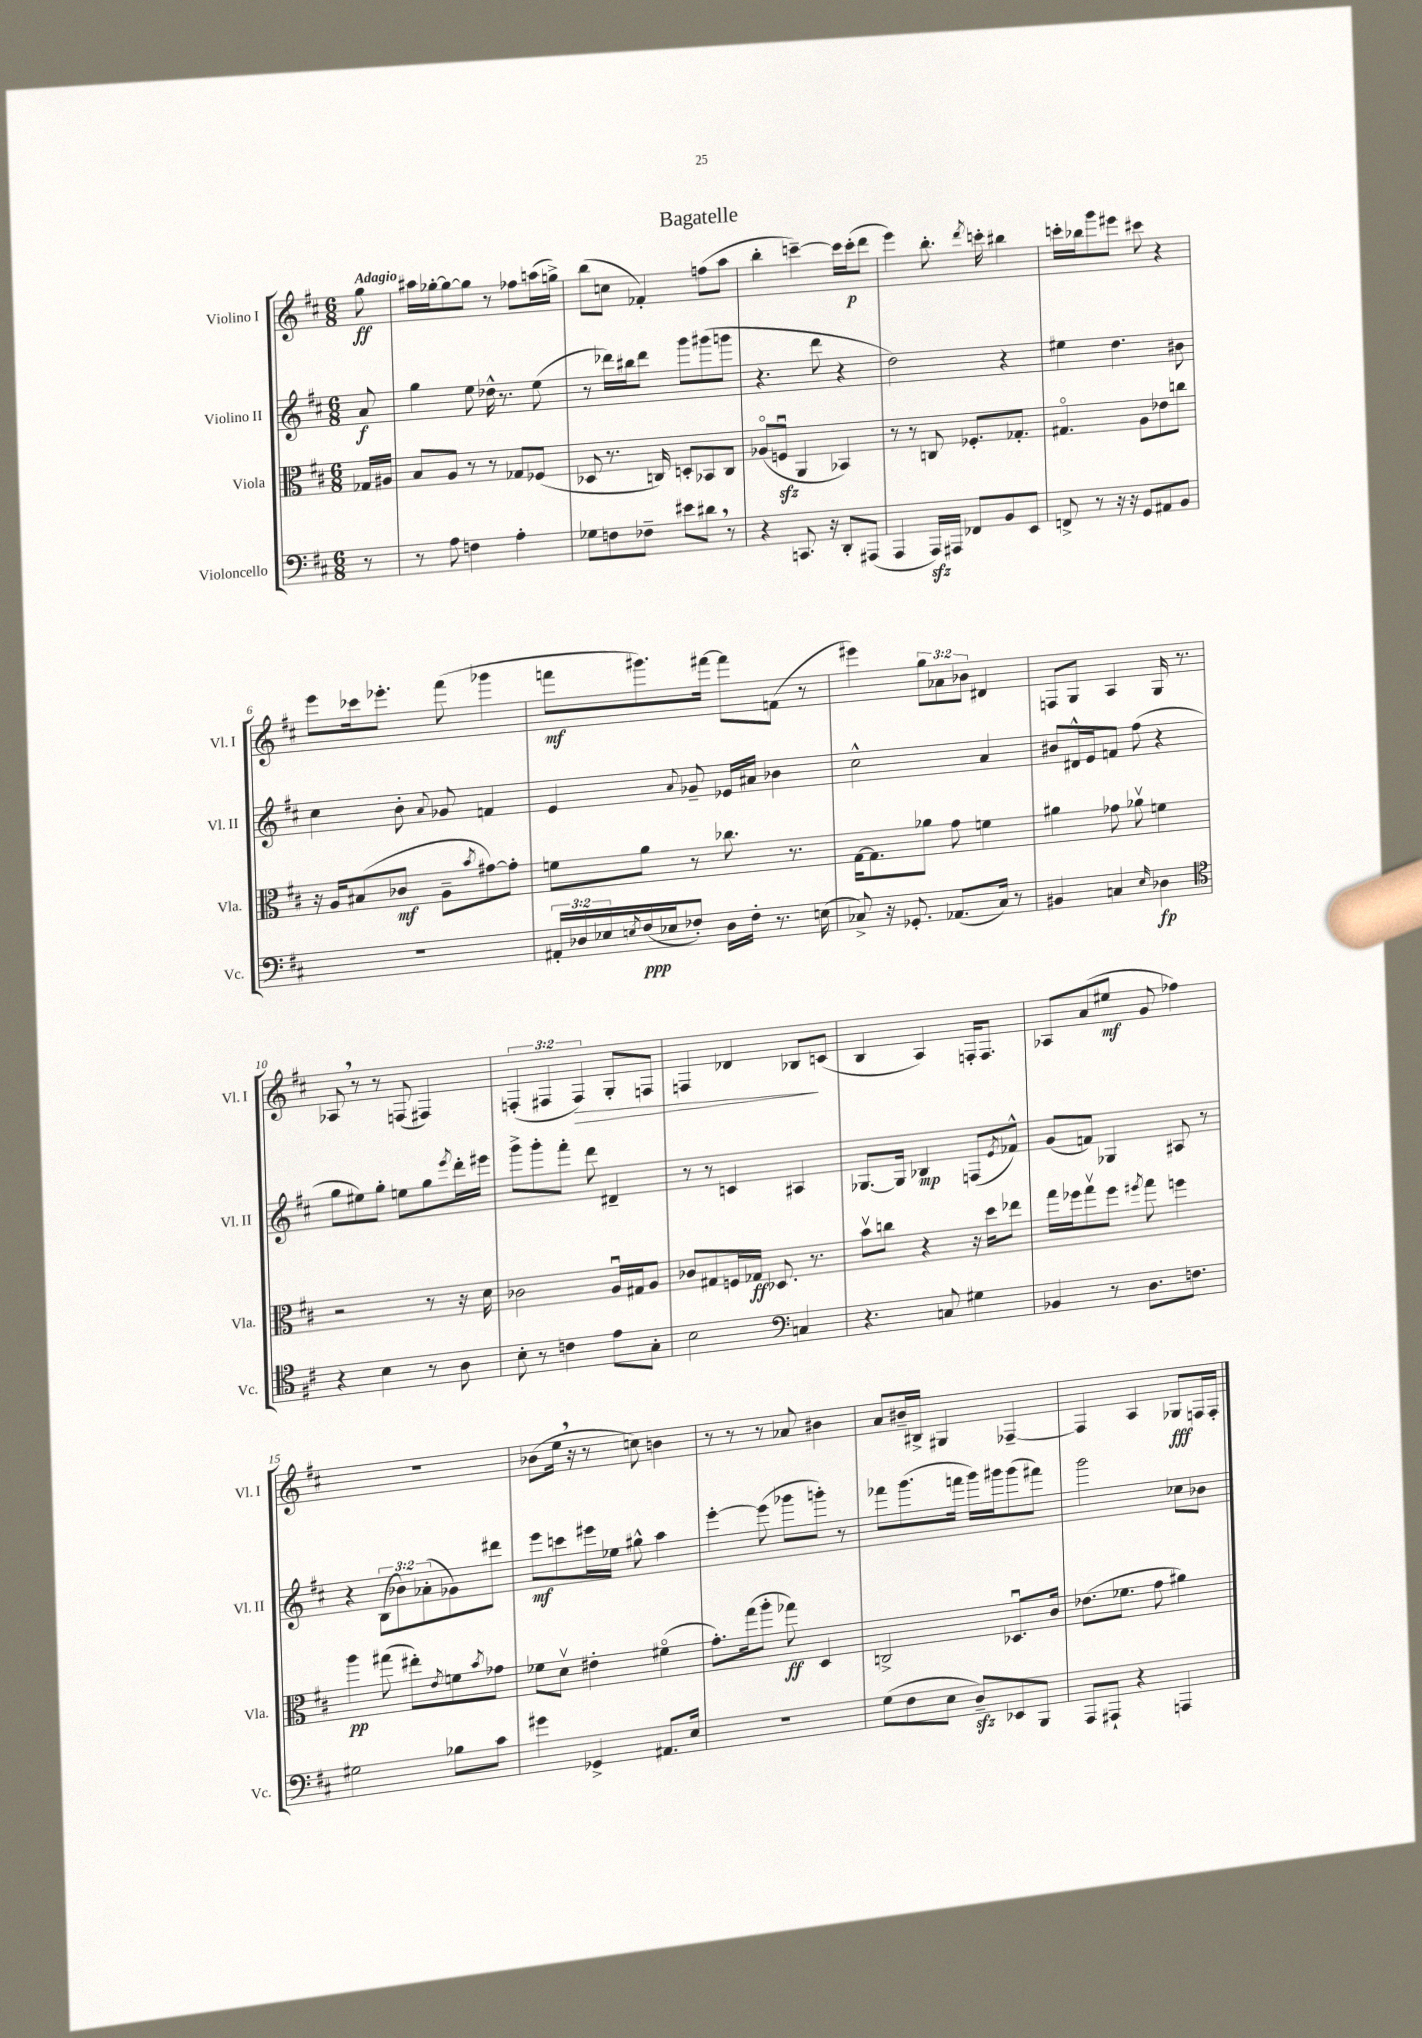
\header { title = "Bagatelle" }
<<
\new StaffGroup <<
\new Staff = "s0" \with { instrumentName = "Violino I" shortInstrumentName = "Vl. I" } {
    \clef treble \key d \major \numericTimeSignature \time 6/8 \override Staff.TupletNumber.text = #tuplet-number::calc-fraction-text \partial 8 \tempo "Adagio"
    g''8\ff |
    ais''16 ges''16~-. ges''8~ ges''8 r8 fes''8 a''16( g''16->) |
    b''8( c''8 fes'4-.) f''8( a''8 |
    b''4-. c'''4~--) c'''16 c'''16-.\p( d'''8 |
    e'''4) b''8.-. \acciaccatura { d'''8 } c'''16-. bis''4 |
    c'''16-. bes''16 g'''8 eis'''8 cis'''8 r4 |
    e'''8 ces'''16 ees'''8.-. fis'''8( ges'''4 |
    f'''8\mf gis'''8.) fis'''16~ fis'''8 f'8( r8 |
    eis'''4) \tuplet 3/2 { g''8 aes'8 bes'8 } dis'4 |
    f8 g8 a4 g16 r8. |
    aes8 \breathe r8 r8 f8( fis4) |
    \tuplet 3/2 { f4-.( fis4 fis4\>) } g8-. f8 |
    f4 des'4 bes8\! c'8( |
    b4 a4) f16-. f8. |
    aes8 a'8( eis''8\mf g'8 fes''4) |
    R2. |
    bes'8( e''16 \breathe r16 r8 c''8) b'4 |
    r8 r8 r8 aes'8 bis'4 |
    a'8 bis'16-- bis16-> gis4 fes4~-- |
    fes4 a4 ges8\fff f16 f16-. \bar "|." |
}
\new Staff = "s1" \with { instrumentName = "Violino II" shortInstrumentName = "Vl. II" } {
    \clef treble \key d \major \numericTimeSignature \time 6/8 \override Staff.TupletNumber.text = #tuplet-number::calc-fraction-text \partial 8
    a'8\f |
    g''4 e''8 des''16-^ r8. e''8( |
    r8 des'''16) bis''16 des'''8 g'''8 gis'''8( g'''8 |
    r4. d'''8 r4 |
    d''2) r4 |
    eis''4 d''4. bis'8 |
    cis''4 b'8-. \appoggiatura { a'8 } ges'8 f'4 |
    e'4 \appoggiatura { a'8 } ges'8-- ees'16 ais'16 bes'4 |
    cis''2-^ a'4 |
    bis'8 dis'16-^ e'16 f'8 fis''8( r4 |
    g''8 eis''8) g''8-. e''8 g''8 \acciaccatura { e'''8 } d'''16-. eis'''16 |
    g'''8-> g'''8-. fis'''8-. d'''8 dis'4-- |
    r8 r8 c'4 ais4 |
    ges8.~ ges16 bes4\mp f8( \acciaccatura { e'8 } fes'8-^) |
    g'8( f'8) ges4 ais8 r8 |
    r4 \tuplet 3/2 { b8( bes'8) aes'8-.( } ges'8) dis'''8 |
    e'''8\mf c'''8 eis'''16 ees''16 gis''8-^ a''4 |
    e'''4~-. e'''8( ges'''8 g'''8-.) r8 |
    fes'''8 g'''8.( f'''16 g'''16) gis'''16 gis'''8( fis'''8) |
    g'''2 ces''8 bes'8 \bar "|." |
}
\new Staff = "s2" \with { instrumentName = "Viola" shortInstrumentName = "Vla." } {
    \clef alto \key d \major \numericTimeSignature \time 6/8 \partial 8
    ges16 ais16 |
    b8 a8 r8 r8 ges8 fes8( |
    des8 r8. c16) d8-. bes,8 c8 |
    aes8\flageolet( f8\downbow\sfz a,4 bes,4) |
    r8 r8 c8 fes8.-. ges8.-. |
    gis4.\flageolet a8 ees'8 c''8 |
    r16 a16 bis8( ces'8\mf a8-- \acciaccatura { b'8 } gis'8~) gis'8-. |
    f'8 a'8 r8 ces''8. r8. |
    g16~ g8. aes'8 g'8 f'4 |
    ais'4 ges'8 aes'8\upbow f'4 |
    r2 r8 r16 d'16 |
    ces'2 a16\downbow gis16 a8 |
    ces'8 gis8 f16 ges16\ff des8. r8. |
    b'8\upbow c''8 r4 r16 d''16 ees''8 |
    g''16 fes''16 g''8\upbow fes''8 \acciaccatura { fis''8 } g''8 f''4 |
    a''4\pp gis''8( eis''8-.) \acciaccatura { e'8 } f'8 \acciaccatura { b'8 } ges'8 |
    fes'8 d'8\upbow eis'4-. fis'4\flageolet( |
    g'8.-.) g''16( a''8-. ges''8\ff) d4 |
    c2-> des8.\downbow cis'16 |
    ees'8.( fes'8. g'8 ais'4) \bar "|." |
}
\new Staff = "s3" \with { instrumentName = "Violoncello" shortInstrumentName = "Vc." } {
    \clef bass \key d \major \numericTimeSignature \time 6/8 \override Staff.TupletNumber.text = #tuplet-number::calc-fraction-text \partial 8
    r8 |
    r8 a8 f4 a4-. |
    ges8 f8 fes8-- eis'8 dis'8 \breathe r8 |
    r4 c,8. r16 d,8-. ais,,8( |
    a,,4 a,,16\sfz) ais,,16 fes,8 b,8 e,8 |
    f,8-> r8 r16 r16 g,8 ais,8 b,8 |
    R2. |
    \tuplet 3/2 { ais,16-. des16 ees16 } \acciaccatura { e8 } fis16\ppp( ees16 fes8-.) des16 fes16-. r8. e16( |
    ces8->) r16 ges,8.-. aes,8.( ces16) r8 |
    bis,4 c4 \grace { e16 } des4\fp |
    \clef tenor r4 b4 r8 a8 |
    b8-. r8 c'4 e'8 g8-. |
    b2 \clef bass c4 |
    r4. c8 gis4 |
    bes,4 r8 d8. f8. |
    gis2 bes8 cis'8 |
    gis'4 ges,4-> ais,8. e16 |
    R2. |
    g8( fis8 e8 d8--\sfz) ees,8 b,,8 |
    a,,8 ais,,8-! r4 a,,4 \bar "|." |
}
>>
>>
